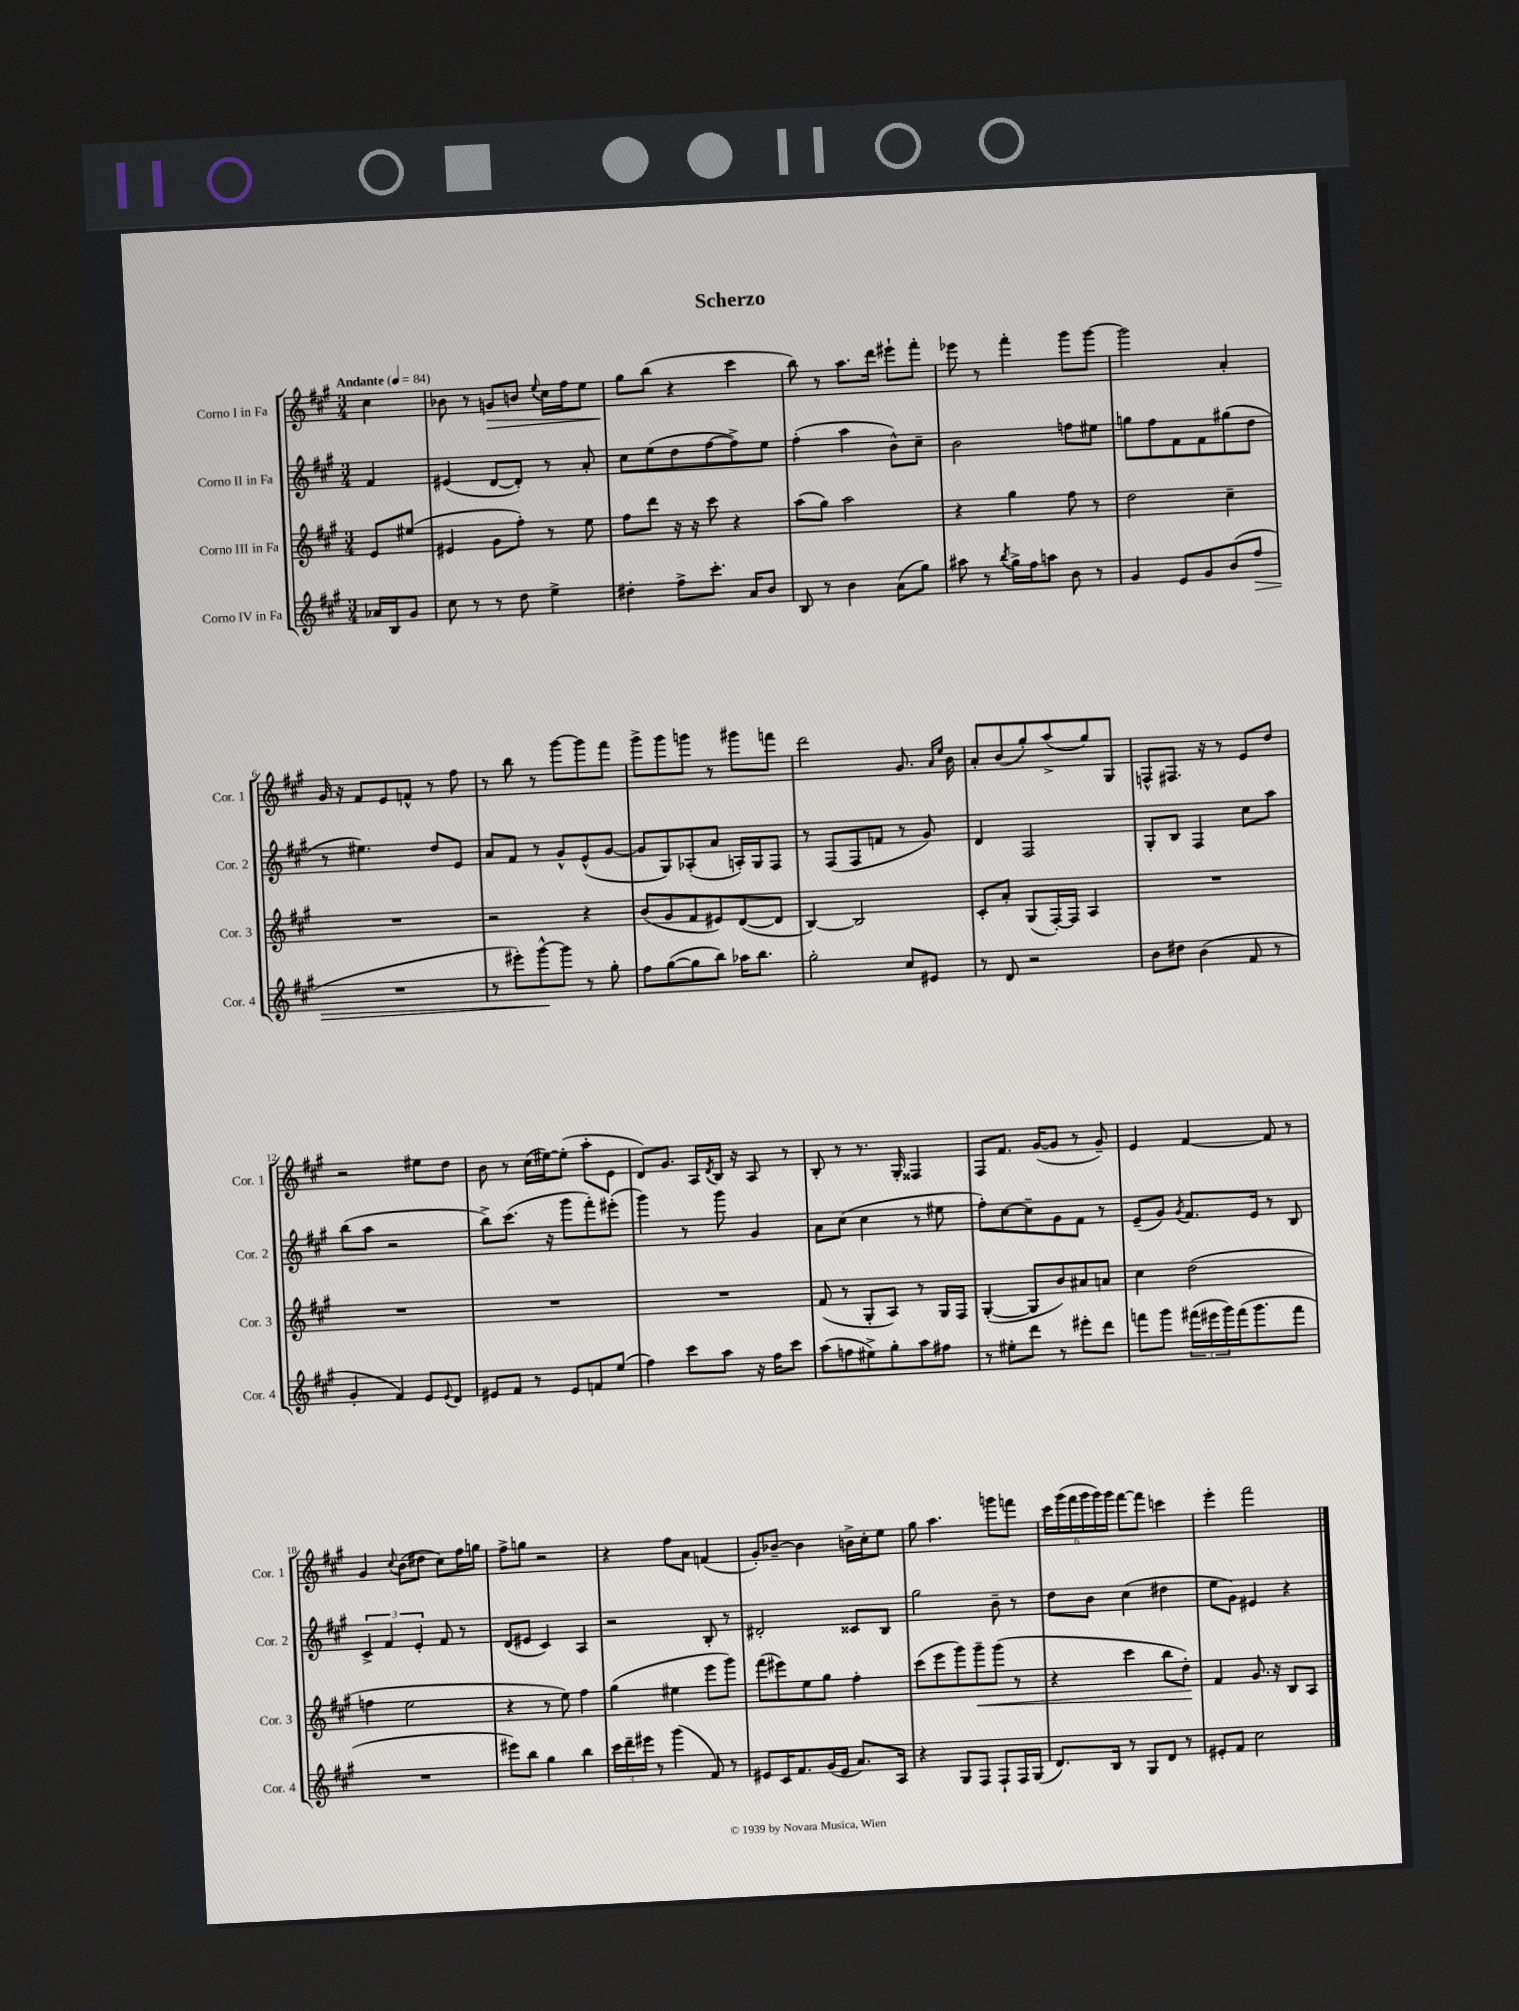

**kern	**dynam	**kern	**dynam	**kern	**kern	**dynam
*part4	*part4	*part3	*part3	*part2	*part1	*part1
*staff4	*staff4	*staff3	*staff3	*staff2	*staff1	*staff1
*I"Corno IV in Fa	*	*I"Corno III in Fa	*	*I"Corno II in Fa	*I"Corno I in Fa	*
*I'Cor. 4	*	*I'Cor. 3	*	*I'Cor. 2	*I'Cor. 1	*
*clefG2	*	*clefG2	*	*clefG2	*clefG2	*
*k[f#c#g#]	*	*k[f#c#g#]	*	*k[f#c#g#]	*k[f#c#g#]	*
*M3/4	*	*M3/4	*	*M3/4	*M3/4	*
*MM84	*	*MM84	*	*MM84	*MM84	*
=	=	=	=	=	=	=
!	!	!	!	!	!LO:TX:a:B:t=Andante	!
16a-X/LL	.	8e/L	.	4f#/	4cc#\	.
16B/J	.	.	.	.	.	.
8g#/J	.	(8ee#X/J	.	.	.	.
=1	=1	=1	=1	=1	=1	=1
8cc#\	.	4e#X/	.	(4e#X/	8b-X\	.
8r	.	.	.	.	8r	.
!	!	!	!	!	!	!LO:HP:b
8r	.	8g#\L	.	[8d/L	8gn/L	>
8dd\	.	8ff#'\J)	.	8d'/J])	8bn/J	.
.	.	.	.	.	8qqee/	.
4ee^\	.	8r	.	8r	16cc#\LL	.
.	.	.	.	.	16ff#\J	.
.	.	8ee\	.	8a'/	8ee\J	.
=2	=2	=2	=2	=2	=2	=2
4dd#X'\	.	8ff#\L	.	8cc#\L	8gg#\L	.
.	.	8ddd\J	.	(8ee\	(8bb\J	]
8ff#^\L	.	16r	.	8dd\	4r	.
.	.	16r	.	.	.	.
8.ccc#'\J	.	8ccc#\	.	[8ff#\	.	.
.	.	4r	.	8ff#^\])	4ccc#\	.
16a/KL	.	.	.	.	.	.
8b/J	.	.	.	8ee\J	.	.
=3	=3	=3	=3	=3	=3	=3
8B/	.	(8aa\L	.	(4ff#'\	8bb\)	.
8r	.	8gg#\J)	.	.	8r	.
4b\	.	2aa\	.	4aa\	8.aa\L	.
.	.	.	.	.	16ddd\Jk	.
(8a\L	.	.	.	8b^^\L)	8eee#X`\L	.
8gg#\J)	.	.	.	8cc#~\J	8fff#'\J	.
=4	=4	=4	=4	=4	=4	=4
8aa#X\	.	4r	.	2b\	8eee-X\	.
8r	.	.	.	.	8r	.
8qbb/	.	.	.	.	.	.
16gg#^\LL	.	4gg#\	.	.	4fff#'\	.
16ff#\J	.	.	.	.	.	.
8aan\J	.	.	.	.	.	.
8b\	.	8ff#\	.	8ffn\L	8ggg#\L	.
8r	.	8r	.	8ee#X\J	[8ggg#\J	.
=5	=5	=5	=5	=5	=5	=5
4g#/	.	2dd\	.	8ggn\L	2ggg#\]	.
.	.	.	.	8ff#\	.	.
8e/L	.	.	.	8f#\	.	.
8g#/	.	.	.	8f#\	.	.
(8b/	.	4cc#~\	.	(8gg#X\	4a'/	.
!	!LO:HP:b	!	!	!	!	!
8ff#/J	>	.	.	8dd\J	.	.
!!LO:LB:g=z
=6	=6	=6	=6	=6	=6	=6
2.r	.	2.r	.	8r	16g#/	.
.	.	.	.	.	16r	.
.	.	.	.	4.ee#X\)	8f#/L	.
.	.	.	.	.	8e/	.
.	.	.	.	.	8fn^^/J	.
.	.	.	.	8dd/L	8r	.
.	.	.	.	8e/J	8ff#\	.
=7	=7	=7	=7	=7	=7	=7
8r	.	2r	.	8a/L	8r	.
8eee#X'\L)	.	.	.	8f#/J	8bb\	.
[8ggg#^^\	.	.	.	8r	8r	.
8ggg#\J]	]	.	.	8g#^^/L	[8ggg#\L	.
8r	.	4r	.	(8e^^/	8ggg#\]	.
8gg#'\	.	.	.	[8g#/J	8fff#\J	.
=8	=8	=8	=8	=8	=8	=8
8ff#\L	.	(8b/L	.	8g#/L]	8ggg#^\L	.
([8gg#\	.	8g#/	.	8G#/)	8ggg#\	.
8gg#\]	.	8f#/	.	(8A-X'/	8gggn\J	.
8bb\J)	.	8e#X/)	.	8a/J	8r	.
16aa-X\KL	.	([8d/	.	16An'/LL)	8ggg#X\L	.
8.bb\J	.	.	.	16G#/J	.	.
.	.	8d/J]	.	8F#/J	8fffn\J	.
=9	=9	=9	=9	=9	=9	=9
2gg#'\	.	[4B/)	.	8r	2ddd\	.
.	.	.	.	(8F#/L	.	.
.	.	2B/]	.	8F#/	.	.
.	.	.	.	8fn/J	.	.
8cc#/L	.	.	.	8r	8.g#/	.
8e#X/J	.	.	.	8g#/)	.	.
.	.	.	.	.	16qqa/LL	.
.	.	.	.	.	16qqee/JJ	.
.	.	.	.	.	16b\	.
=10	=10	=10	=10	=10	=10	=10
8r	.	8c#'/L	.	4d/	8a'/L	.
8d/	.	8a'/J	.	.	(8b/	.
2r	.	(8G#/L	.	2F#/	8gg#'/)	.
.	.	[16F#'/L)	.	.	(8aa^/	.
.	.	16F#/JJ]	.	.	.	.
.	.	4A/	.	.	8gg#/)	.
.	.	.	.	.	8G#/J	.
=11	=11	=11	=11	=11	=11	=11
8b\L	.	2.r	.	8G#'/L	8Fn^^/L	.
8dd#X\J	.	.	.	8B/J	8.F#X/J	.
(4b\	.	.	.	4F#/	.	.
.	.	.	.	.	16r	.
.	.	.	.	.	8r	.
8f#/	.	.	.	8cc#\L	8e/L	.
8r	.	.	.	8aa\J	8dd/J	.
!!LO:LB:g=z
=12	=12	=12	=12	=12	=12	=12
4g#'/	.	2.r	.	(8bb\L	2r	.
.	.	.	.	8aa\J	.	.
4f#/)	.	.	.	2r	.	.
8e/L	.	.	.	.	8ee#X\L	.
8qqe/	.	.	.	.	.	.
8d/J	.	.	.	.	8dd\J	.
=13	=13	=13	=13	=13	=13	=13
8e#X/L	.	2.r	.	8bb^\L)	8b\	.
8f#/J	.	.	.	(8.ccc#\J	8r	.
8r	.	.	.	.	(16cc#\LL	.
.	.	.	.	16r	[16ee#X\J)	.
8e#/L	.	.	.	8ggg#\L	(8ee#'\J]	.
8fn/	.	.	.	8fff#'\)	8aa'\L	.
(8ee/J	.	.	.	(8eee#X'\J	8e\J	.
=14	=14	=14	=14	=14	=14	=14
4ff#\)	.	2.r	.	4ggg#\)	8d/L)	.
.	.	.	.	.	8.g#/J	.
8ccc#\L	.	.	.	8r	.	.
.	.	.	.	.	16A/LL	.
.	.	.	.	.	8qd/	.
8aa\J	.	.	.	8ggg#\	16B/JJ	.
.	.	.	.	.	16r	.
16r	.	.	.	4g#/	8A/	.
16ff#\KL	.	.	.	.	.	.
8ccc#\J	.	.	.	.	8r	.
=15	=15	=15	=15	=15	=15	=15
(8aa\L	.	(8f#/	.	8a\L	8B'/	.
8ffn\	.	8r	.	(8cc#\J	8r	.
8ee#X^\)	.	8G#'/L	.	4cc#\	8.r	.
8gg#'\	.	8A/J)	.	.	.	.
.	.	.	.	.	16G#'/	.
8aa\	.	8r	.	8r	4F##X/	.
8ff#X\J	.	16G#/LL	.	8ee#X\	.	.
.	.	16F#/JJ	.	.	.	.
=16	=16	=16	=16	=16	=16	=16
8r	.	([4G#'/	.	8ff#'\L)	8F#/L	.
8ee#X'\L	.	.	.	[8cc#\	8.f#/J	.
8ddd\J	.	8G#/L]	.	8cc#~\]	.	.
.	.	.	.	.	([16g#/KL	.
8r	.	8b/)	.	8g#\	8g#/J]	.
8eee#X'\L	.	8a#X/	.	8f#\J	8r	.
8ddd\J	.	8an/J	.	8r	8g#~/)	.
=17	=17	=17	=17	=17	=17	=17
8fffn\L	.	4cc#\	.	(8e~/L	4e/	.
8ggg#\J	.	.	.	8g#/J)	.	.
.	.	.	.	8qg#/	.	.
(24fff#X\LL	.	(2dd\	.	8.f#/L	[4f#/	.
24eee#X\	.	.	.	.	.	.
24ggg#\)	.	.	.	.	.	.
(16fff#\J	.	.	.	.	.	.
8.ggg#\	.	.	.	16e/Jk	.	.
.	.	.	.	8r	8f#/]	.
8fff#\J	.	.	.	8B/	8r	.
!!LO:LB:g=z
=18	=18	=18	=18	=18	=18	=18
2.r	.	4ffn\	.	6c#^/	4g#/	.
.	.	.	.	6f#/	.	.
.	.	.	.	.	8qqcc#/	.
.	.	2ee\	.	.	(8b\L	.
.	.	.	.	6e'/	.	.
.	.	.	.	.	8dd#X\J	.
.	.	.	.	8f#/	8cc#\L)	.
.	.	.	.	8r	16ff#\L	.
.	.	.	.	.	16ggn\JJ	.
=19	=19	=19	=19	=19	=19	=19
8eee#X\L)	.	4r	.	(8d/L	8ff#^\L	.
8bb\J	.	.	.	8e#X/J	8ggn\J	.
4gg#\	.	8r	.	4c#/)	2r	.
.	.	8ee\)	.	.	.	.
4bb\	.	4ff#\	.	4A/	.	.
=20	=20	=20	=20	=20	=20	=20
24ccc#\LL	.	(4gg#\	.	2r	4r	.
24ddd~\	.	.	.	.	.	.
24eee#X\JJ	.	.	.	.	.	.
8r	.	.	.	.	.	.
(4ggg#\	.	4ee#X\	.	.	8ff#\L	.
.	.	.	.	.	8a\J	.
8f#/)	.	8eee\L	.	8B'/	(4fn/	.
8r	.	8ggg#\J)	.	8r	.	.
=21	=21	=21	=21	=21	=21	=21
8e#X/L	.	(8fff#\L	.	2d#X'/	8g#'/L)	.
16c#/K	.	8eee#X\)	.	.	[8b-X~/J	.
8.f#/	.	.	.	.	.	.
.	.	8ee\	.	.	4b-\]	.
(16g#/L	.	8gg#\J	.	.	.	.
16e#/JJ	.	.	.	.	.	.
8.a/L)	.	4ff#'\	.	8c##X/L	16bn^\LL	.
.	.	.	.	.	16cc#'\J	.
.	.	.	.	8B/J	8ee\J	.
16A/Jk	.	.	.	.	.	.
=22	=22	=22	=22	=22	=22	=22
4r	.	(8ccc#\L	.	2gg#\	8gg#\	.
.	.	8eee\	.	.	4.aa\	.
8G#/L	.	8ggg#\)	.	.	.	.
!	!	!	!LO:HP:b	!	!	!
8F#/J	.	8ggg#~\	<	.	.	.
8F#`/L	.	(8ggg#\J	.	8b~\	8gggn\L	.
16F#/L	.	8r	.	8r	8fffn\J	.
(16G#/JJ	.	.	.	.	.	.
=23	=23	=23	=23	=23	=23	=23
8.d/L)	.	4r	.	8dd\L	24ccc#\LL	.
.	.	.	.	.	(24ggg#\	.
.	.	.	.	.	24fff#\	.
.	.	.	.	8b\J	24ggg#\	.
.	.	.	.	.	24ggg#\)	.
16B/Jk	.	.	.	.	.	.
.	.	.	.	.	24ggg#\JJ	.
8r	.	4ccc#\	.	(4cc#\	[8fff#\L	.
8G#/L	.	.	.	.	8fff#\J]	.
8d/J	.	8bb\L	.	4dd#X\	4cccn\	.
8r	.	8dd'\J)	.	.	.	.
.	.	.	[	.	.	.
=24	=24	=24	=24	=24	=24	=24
8e#X'/L	.	4f#/	.	8ee\L	4eee'\	.
8f#/J	.	.	.	8g#\J)	.	.
2cc#\	.	8.g#/	.	4e#X/	2fff#\	.
.	.	16r	.	.	.	.
.	.	8B/L	.	4r	.	.
.	.	8A/J	.	.	.	.
==	==	==	==	==	==	==
*-	*-	*-	*-	*-	*-	*-
